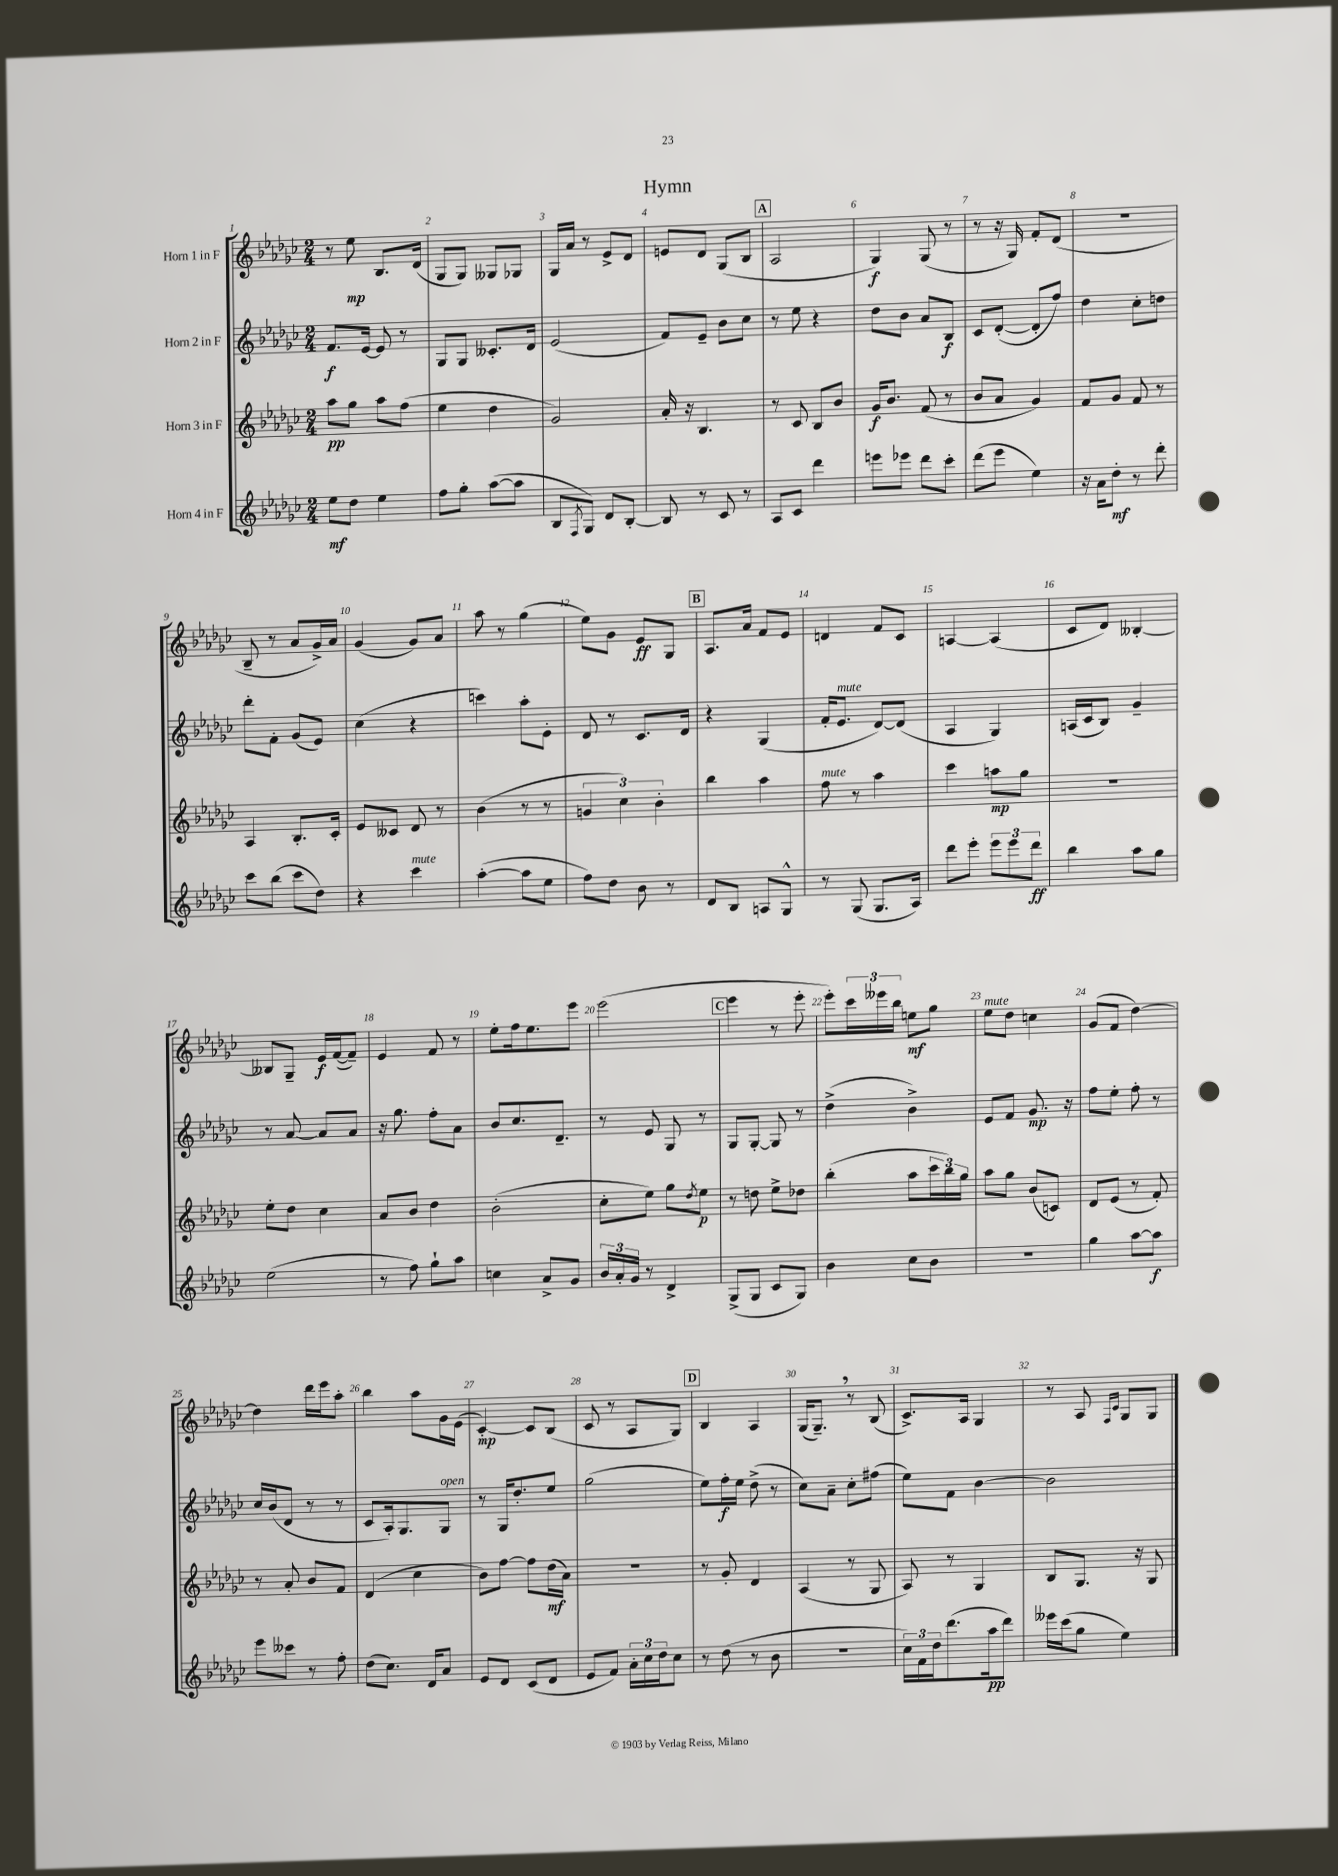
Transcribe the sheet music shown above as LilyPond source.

\header { title = "Hymn" }
<<
\new StaffGroup <<
\new Staff = "s0" \with { instrumentName = "Horn 1 in F" } {
    \clef treble \key ges \major \numericTimeSignature \time 2/4
    r8 ees''8\mp bes8. des'16( |
    ges8 ges8) geses8 ges8 |
    ges16 aes'16 r8 ees'8-> des'8 |
    e'8 des'8 ges8( bes8 |
    \mark \markup { \box "A" } aes2 |
    ges4\f) ges8( r8 |
    r8 r16 ges16) f'8-. des'8( |
    R2 |
    bes8-- r8 aes'8 ges'16->) aes'16 |
    ges'4( ges'8) aes'8 |
    aes''8 r8 ges''4( |
    ees''8) ges'8 ees'8\ff ges8 |
    \mark \markup { \box "B" } aes8. aes'16 f'8 ees'8 |
    d'4 f'8 ces'8 |
    a4~ a4( |
    ces'8 des'8) beses4~-. |
    beses8 ges8-- ees'16\f f'16~( f'8--) |
    ees'4 f'8 r8 |
    ees''8-. f''16 ees''8. ees'''8 |
    ees'''2( |
    \mark \markup { \box "C" } ees'''4 r8 ees'''8-. |
    ees'''8-.) \tuplet 3/2 { ces'''16 eeses'''16 bes''16 } e''8\mf ges''8 |
    ees''8^\markup { \italic "mute" } des''8 c''4 |
    ges'8( f'8 des''4~) |
    des''4 des'''16 ees'''16 aes''8-. |
    bes''4 aes''8 ges'16 ees'16( |
    ces'4~-.\mp) ces'8 bes8( |
    ces'8 r8 aes8 ges8) |
    \mark \markup { \box "D" } bes4 aes4 |
    ges16( ges8.--) \breathe r8 bes8( |
    ces'8.->) aes16 ges4 |
    r8 aes8 \grace { f16 ces'16 } ges8 ges8 \bar "|." |
}
\new Staff = "s1" \with { instrumentName = "Horn 2 in F" } {
    \clef treble \key ges \major \numericTimeSignature \time 2/4
    f'8.\f ees'16~ ees'8 r8 |
    ges8 ges8 ceses'8.-. des'16 |
    ees'2( |
    f'8) ees'8-- bes'8 ces''8 |
    \mark \markup { \box "A" } r8 ees''8 r4 |
    des''8 bes'8 aes'8 bes8\f |
    ces'8 des'8~-.( des'8-. f''8) |
    des''4 ces''8-. d''8 |
    des'''8-. f'8-. ges'8( ees'8) |
    ces''4( r4 |
    c'''4) aes''8-. ees'8-. |
    des'8 r8 ces'8. des'16 |
    \mark \markup { \box "B" } r4 ges4( |
    f'16-. ees'8.^\markup { \italic "mute" } des'8~) des'8( |
    aes4 ges4) |
    a16( ces'16 bes8) ges'4-- |
    r8 aes'8~ aes'8 aes'8 |
    r16 ges''8. f''8-. aes'8 |
    bes'8 ces''8. des'8.-- |
    r8 ees'8 ges8 r8 |
    \mark \markup { \box "C" } ges8 ges8~-. ges8 r8 |
    des''4->( bes'4->) |
    ees'8 f'8 ges'8.\mp r16 |
    f''8 ees''8-. f''8-. r8 |
    ces''16 bes'16( des'8 r8 r8 |
    ces'8 aes16-.) ges8. ges8^\markup { \italic "open" } |
    r8 ges16 des''8.-. ees''8 |
    ges''2( |
    \mark \markup { \box "D" } ees''8) f''16-.\f ees''16 des''8->( r8 |
    ces''8) aes'8-- ces''8-. fis''8( |
    ees''8) f'8 bes'4~ |
    bes'2 \bar "|." |
}
\new Staff = "s2" \with { instrumentName = "Horn 3 in F" } {
    \clef treble \key ges \major \numericTimeSignature \time 2/4
    aes''8\pp ges''8 aes''8 f''8( |
    ees''4 des''4 |
    ges'2) |
    aes'16-. r16 bes4. |
    \mark \markup { \box "A" } r8 ces'8 bes8 bes'8 |
    ges'16\f bes'8. f'8( r8 |
    bes'8 aes'8 ges'4) |
    f'8 ges'8 f'8 r8 |
    aes4 bes8.-. ces'16-. |
    ees'8 ceses'8 des'8 r8 |
    bes'4( r8 r8 |
    \tuplet 3/2 { g'4 ces''4) bes'4-. } |
    \mark \markup { \box "B" } bes''4 aes''4 |
    f''8^\markup { \italic "mute" } r8 aes''4 |
    ces'''4 a''8\mp ges''8 |
    r2 |
    ees''8-. des''8 ces''4 |
    aes'8 bes'8 des''4 |
    bes'2-.( |
    ces''8-. ees''8) ges''8 \acciaccatura { des''8 } ees''8\p |
    \mark \markup { \box "C" } r8 d''8 ees''8-> des''8 |
    bes''4-.( aes''8 \tuplet 3/2 { ces'''16 bes''16) ges''16 } |
    aes''8 ges''8 bes'8( c'8) |
    des'8 ees'8( r8 f'8-.) |
    r8 aes'8-. bes'8 f'8 |
    des'4( ces''4 |
    bes'8) f''8~ f''8 des''16\mf( aes'16) |
    r2 |
    \mark \markup { \box "D" } r8 ges'8-. des'4 |
    aes4( r8 ges8 |
    aes8) r8 ges4 |
    bes8 ges8. r16 ges8 \bar "|." |
}
\new Staff = "s3" \with { instrumentName = "Horn 4 in F" } {
    \clef treble \key ges \major \numericTimeSignature \time 2/4
    ees''8\mf des''8 ees''4 |
    f''8 ges''8-. aes''8~( aes''8 |
    bes8 \acciaccatura { f8 } ges8) des'8 bes8~-. |
    bes8 r8 ces'8 r8 |
    \mark \markup { \box "A" } aes8 ces'8 des'''4 |
    e'''8 ees'''8 des'''8 ces'''8-. |
    des'''8( ees'''8 ees''4) |
    r16 aes'16 des''8-.\mf r8 des'''8-. |
    ces'''8 bes''8( ces'''8 des''8) |
    r4 ces'''4^\markup { \italic "mute" } |
    aes''4~-.( aes''8 ees''8 |
    f''8) des''8 bes'8 r8 |
    \mark \markup { \box "B" } des'8 bes8 a8 ges8-^ |
    r8 ges8( ges8. aes16) |
    des'''8 ees'''8-. \tuplet 3/2 { ees'''8 ees'''8 des'''8\ff } |
    bes''4 aes''8 ges''8 |
    ees''2( |
    r8 f''8) ges''8-! aes''8 |
    c''4 aes'8-> ges'8 |
    \tuplet 3/2 { bes'16 aes'16-. ges'16 } r8 des'4-> |
    \mark \markup { \box "C" } ges8->( ges8 ces'8 ges8) |
    bes'4 ces''8 bes'8 |
    R2 |
    ges''4 aes''8~ aes''8\f |
    ees'''8 ceses'''8 r8 f''8-. |
    des''8( ces''8.) des'16 aes'8 |
    ees'8 des'8 ces'8( des'8 |
    ees'8 f'8) \tuplet 3/2 { aes'16-. ces''16 des''16 } ces''8 |
    \mark \markup { \box "D" } r8 des''8( r8 bes'8 |
    r2 |
    \tuplet 3/2 { ces''16) f'16 des''16 } des'''8.( aes''16\pp des'''8) |
    eeses'''16 ces'''16( ges''8 ees''4) \bar "|." |
}
>>
>>
\layout { \context { \Score \override BarNumber.break-visibility = ##(#f #t #t) barNumberVisibility = #all-bar-numbers-visible } }
